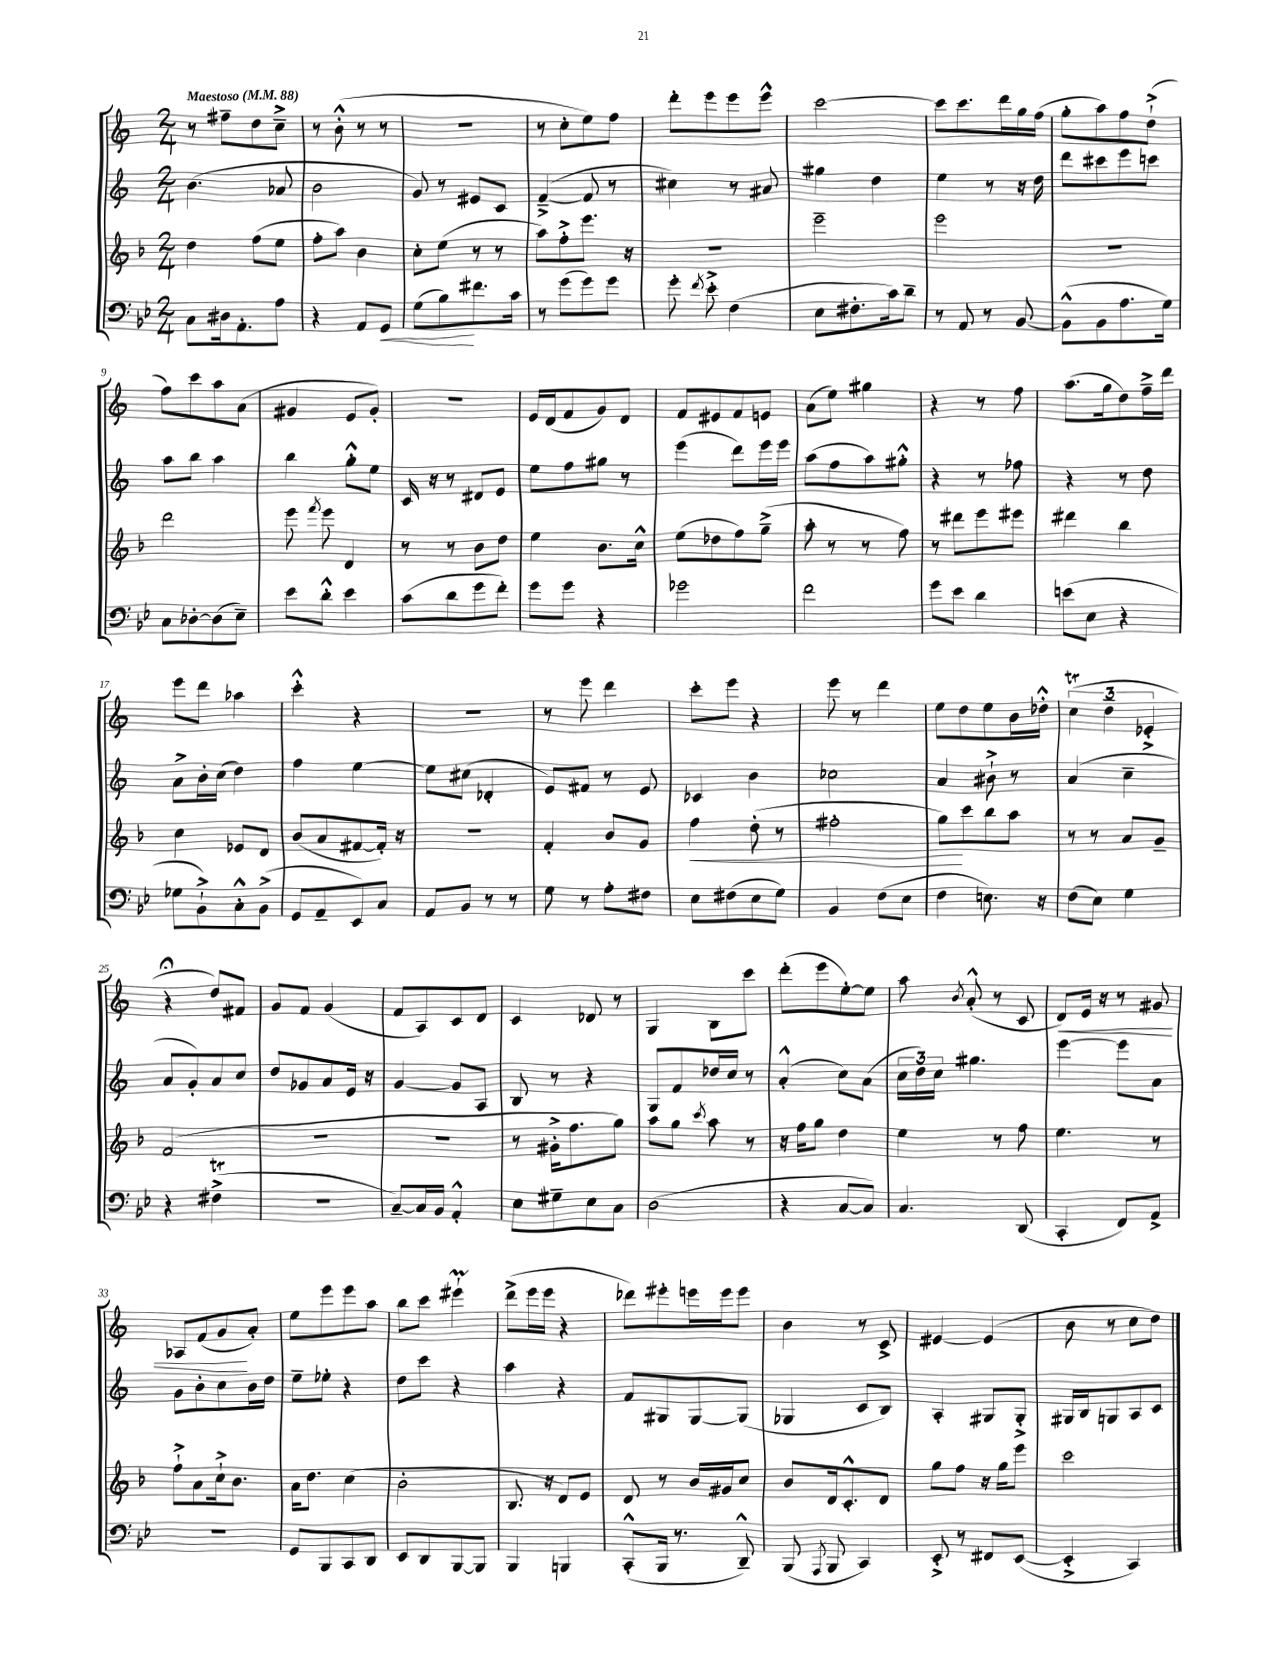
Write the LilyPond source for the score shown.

<<
\new StaffGroup <<
\new Staff = "s0" {
    \clef treble \key c \major \numericTimeSignature \time 2/4 \tempo "Maestoso" 4 = 88
    \autoBeamOff r8 fis''8[-- d''8 c''8]---> |
    r8 b'8-.-^( r8 r8 |
    R2 |
    r8 c''8[-. e''8) f''8] |
    d'''8[-. e'''8 e'''8 e'''8]-^ |
    c'''2~ |
    c'''8[ c'''8. d'''16 g''16 f''16]( |
    g''8[-. a''8) f''8 d''8]-!->( |
    f''8[) c'''8 a''8 a'8]( |
    gis'4 e'8[ gis'8]-.) |
    R2 |
    e'16[ d'16( f'8 g'8) d'8] |
    f'8[ eis'8 f'8 e'8] |
    a'8[( e''8]) gis''4 |
    r4 r8 f''8 |
    a''8.[( g''16 d''8) f''16---> d'''16] |
    e'''8[ d'''8] aes''4 |
    c'''4-.-^ r4 |
    r2 |
    r8 e'''8 d'''4 |
    c'''8[-. e'''8] r4 |
    e'''8 r8 d'''4 |
    e''8[ d''8 e''8 b'16 des''16]-.-^ |
    \tuplet 3/2 { c''4\trill( d''4-- ees'4-.-> } |
    r4\fermata d''8[) fis'8] |
    g'8[ f'8] g'4( |
    f'8[ a8) c'8 d'8] |
    c'4 des'8 r8 |
    g4 b8[ c'''8] |
    d'''8[-.( e'''8 e''8~-.) e''8] |
    a''8 \acciaccatura { b'8 } a'8-.-^( r8 c'8 |
    d'8[\<) e'16] r16 r8 gis'8 |
    aes8[ f'8( g'8\! a'8]-.) |
    e''8[ e'''8 e'''8 a''8] |
    b''8[ c'''8] eis'''4-!\prall |
    d'''8[->( e'''16 e'''16] r4 |
    des'''8[) eis'''8-. e'''16 e'''16 e'''8] |
    b'4 r8 c'8-> |
    eis'4~ eis'4( |
    b'8 r8 c''8[ d''8]) \bar "|." |
}
\new Staff = "s1" {
    \clef treble \key c \major \numericTimeSignature \time 2/4
    \autoBeamOff b'4.( aes'8 |
    b'2 |
    g'8) r8 eis'8[ c'8] |
    f'4~--->( f'8 r8 |
    cis''4) r8 ais'8 |
    gis''4 d''4 |
    e''4 r8 r16 d''16 |
    d'''8[ cis'''8 e'''8 c'''8] |
    a''8[ b''8] a''4 |
    b''4 g''8[-.-^ e''8] |
    c'16 r16 r8 dis'8[ e'8] |
    e''8[ f''8 gis''8] r8 |
    e'''4( d'''8[) e'''16 e'''16] |
    a''8[( f''8 a''8) gis''8]-.-^ |
    r4 r8 fes''8 |
    r4 r8 d''8 |
    a'8[-> b'16-. c''16]( d''4) |
    f''4 e''4~ |
    e''8[ cis''8]( des'4-. |
    e'8[) fis'8] r8 e'8 |
    ces'4 b'4 |
    ces''2 |
    a'4 bis'8-!-> r8 |
    a'4( c''4-- |
    a'8[ g'8-.) a'8 c''8] |
    d''8[ ges'8 a'8 e'16] r16 |
    g'4~ g'8[ a8] |
    b8 r8 r4 |
    g8[ f'8 des''16 c''16] r8 |
    a'4-.-^( c''8[) a'8]( |
    \tuplet 3/2 { c''16[ d''16) c''16] } gis''4. |
    e'''4~ e'''8[ a'8] |
    g'8[ b'8-. c''8 b'16 d''16] |
    e''8[-- ees''8]-. r4 |
    d''8[ c'''8] r4 |
    a''4 r4 |
    f'8[ gis8 gis8~ gis8]( |
    ges4 c'8[ b8]) |
    a4-. gis8[ gis8]-.-> |
    gis16[ b16 g8 a8 c'8] \bar "|." |
}
\new Staff = "s2" {
    \clef treble \key f \major \numericTimeSignature \time 2/4
    \autoBeamOff d''4 f''8[( e''8] |
    f''8[-. a''8]) bes'4 |
    c''8[-. e''8]( r8 r8 |
    a''8[) f''8-.-> e'''8.] r16 |
    R2 |
    e'''2-- |
    e'''2 |
    r2 |
    d'''2 |
    e'''8 \acciaccatura { f'''8 } e'''8 d'4 |
    r8 r8 bes'8[ d''8] |
    e''4 bes'8.[ c''16]-^ |
    e''8[( des''8 f''8) g''8]--->( |
    a''8-. r8 r8 f''8) |
    r8 dis'''8[ e'''8 eis'''8] |
    dis'''4 bes''4 |
    c''4 ees'8[ d'8] |
    bes'8[( a'8 fis'8~ fis'16]-.) r16 |
    R2 |
    f'4-. bes'8[ g'8] |
    f''4\< d''8-.( r8 |
    fis''2-. |
    g''8[\!) c'''8 bes''8 a''8] |
    r8 r8 a'8[ g'8]-- |
    f'2( |
    r2 |
    R2 |
    r8 gis'16[-.-> f''8. g''8]) |
    a''8[ g''8] \acciaccatura { c'''8 } a''8 r8 |
    r16 f''16[ g''8] d''4 |
    e''4 r8 f''8 |
    e''4. r8 |
    f''8[-!-> a'8 c''16-!-> bes'8.] |
    a'16[ d''8.] c''4( |
    bes'2-. |
    bes8. r16 d'8[) e'8] |
    d'8 r8 bes'16[ gis'16 c''8] |
    bes'8[ d'16 c'8.-.-^ d'8] |
    g''8[ f''8] r16 g''16[ e'''8] |
    c'''2 \bar "|." |
}
\new Staff = "s3" {
    \clef bass \key bes \major \numericTimeSignature \time 2/4
    \autoBeamOff c8[ dis16 a,8.-. a8] |
    r4 a,8[ g,8]\< |
    g8[( bes8\!) fis'8. c'16] |
    r8 g'8[( g'8) g'8] |
    g'8-. \acciaccatura { f'8 } ees'8-.-> f4( |
    ees8[ fis8.-. c'16) d'8]-- |
    r8 a,8 r8 bes,8~ |
    bes,8[-^( bes,8 a8. g16]) |
    c8[ des8~-. des8( ees8]--) |
    ees'8[ d'8]-.-^ ees'4 |
    c'8[( d'8 g'8 f'8]-.) |
    g'8[ g'8] r4 |
    ges'2 |
    f'2 |
    g'8[ ees'8] d'4 |
    e'8[( ees8] r4 |
    ges8[ bes,8-!->) c8-.-^ bes,8]->( |
    g,8[ a,8-- ees,8) c8] |
    a,8[ bes,8] r8 r8 |
    g8 r8 a8[-. fis8] |
    ees8[ fis8( ees8 g8]) |
    bes,4 f8[( ees8] |
    f4 e8.) r16 |
    f8[( ees8]) g4 |
    r4 fis4->\trill( |
    R2 |
    c8[~--) c16 bes,16] a,4-.-^ |
    ees8[ gis8-- ees8 c8] |
    d2( |
    r4 c8[~ c8]) |
    c4. d,8( |
    c,4-. f,8[) a,8]-> |
    r2 |
    g,8[ bes,,8 c,8 d,8] |
    ees,8[ d,8 bes,,8~ bes,,8] |
    bes,,4 b,,4 |
    c,8[-.-^( bes,,16] r8. d,8---^) |
    bes,,8( \acciaccatura { a,,8 } bes,,8 c,4) |
    ees,8-.-> r8 fis,8[ ees,8]~( |
    ees,4-.-> c,4) \bar "|." |
}
>>
>>
